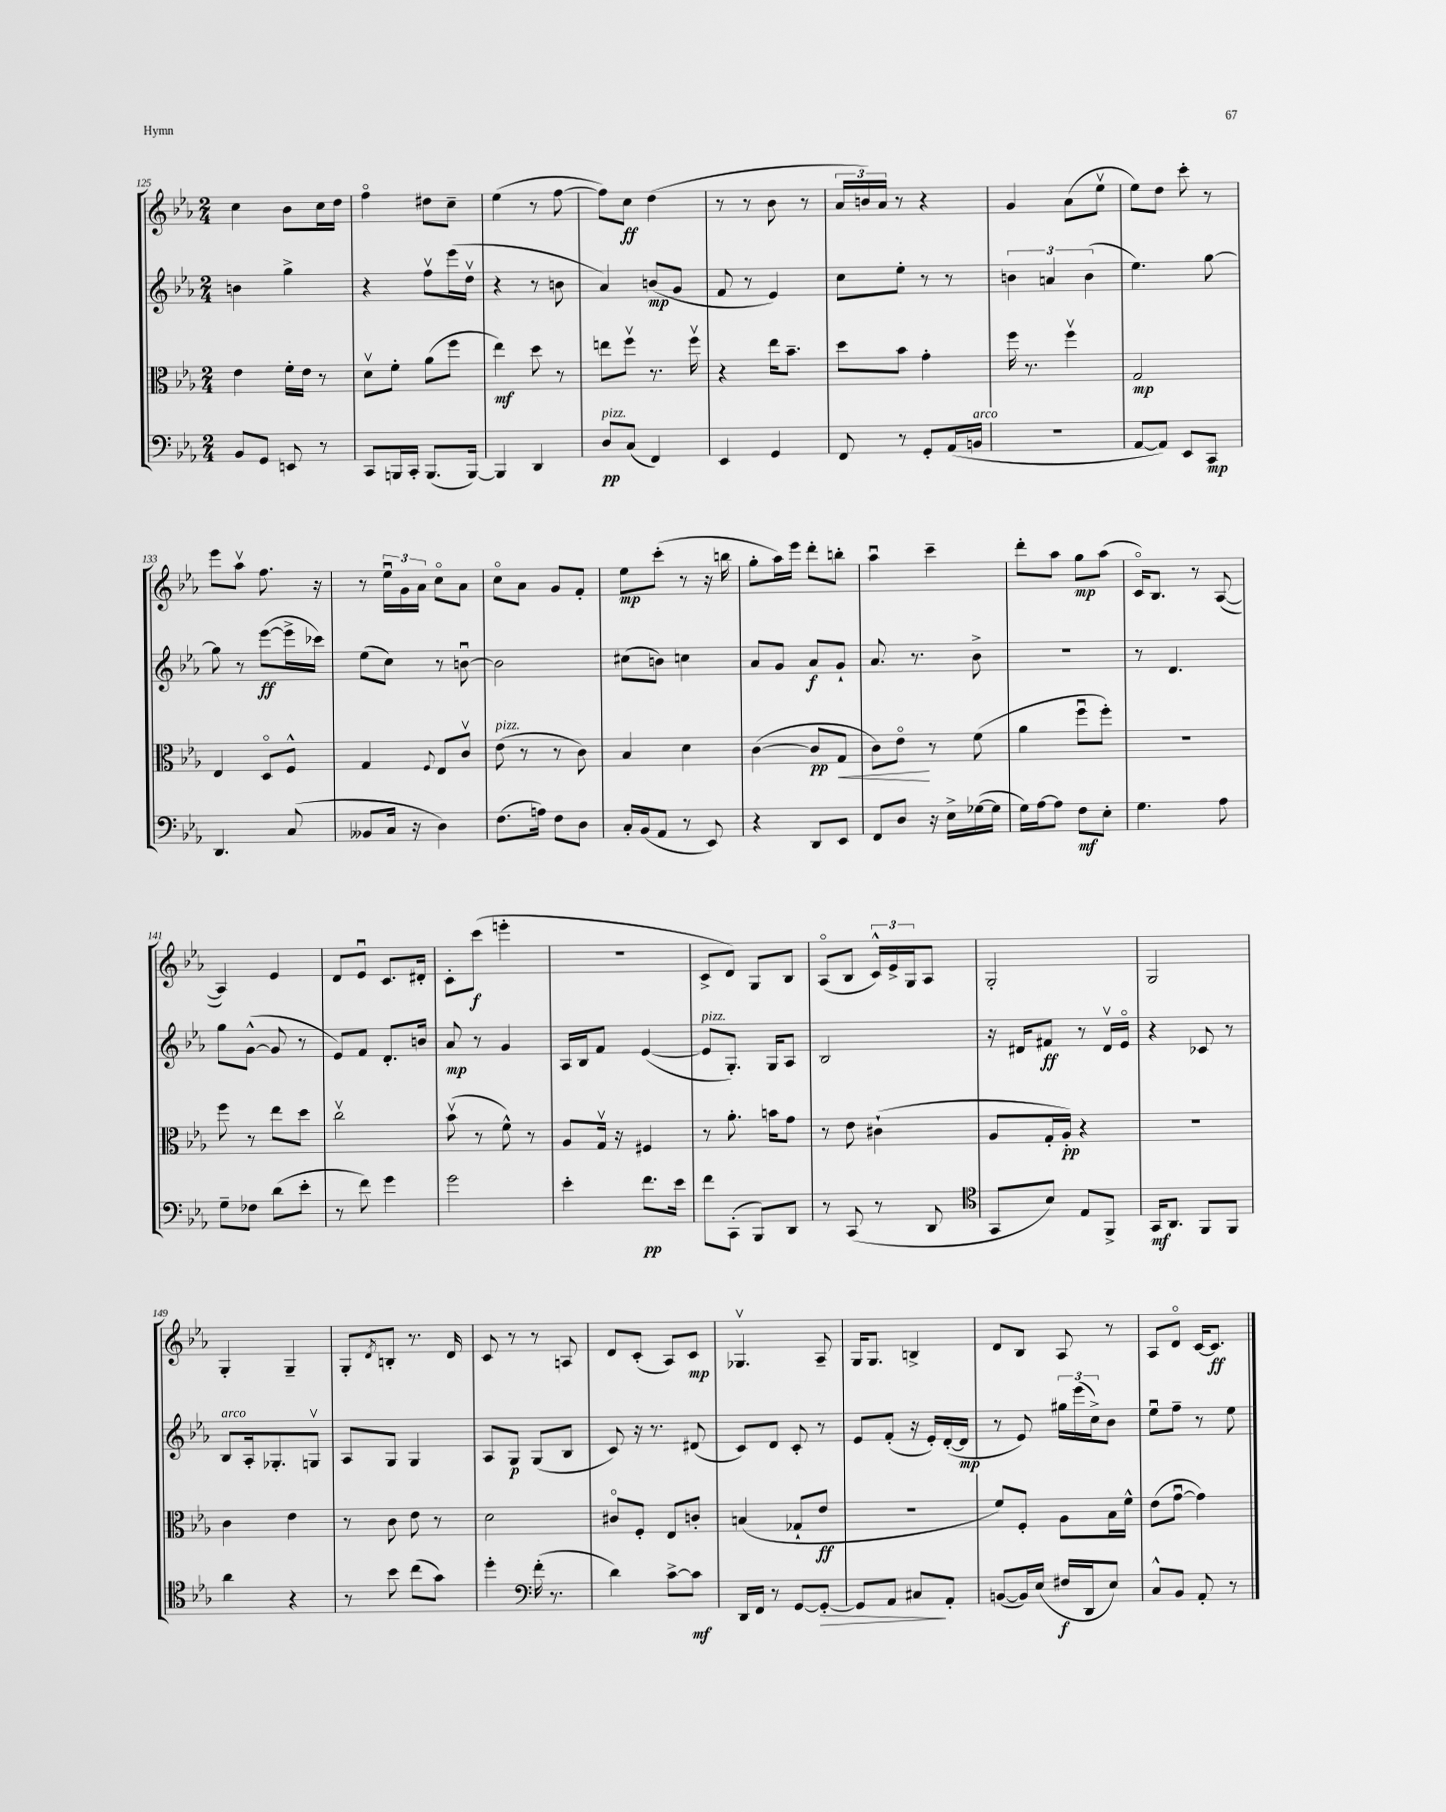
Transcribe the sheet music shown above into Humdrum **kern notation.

**kern	**kern	**kern	**kern
*staff4	*staff3	*staff2	*staff1
*clefF4	*clefC3	*clefG2	*clefG2
*k[b-e-a-]	*k[b-e-a-]	*k[b-e-a-]	*k[b-e-a-]
*M2/4	*M2/4	*M2/4	*M2/4
8BB-/L	4e-\	4b\	4cc\
8GG/J	.	.	.
8EE/	16f'\LL	4gg^\	8b-\L
.	16e-\JJ	.	.
8r	8r	.	16cc\L
.	.	.	16dd\JJ
=	=	=	=
8CC/L	8dv\L	4r	4ffo\
16BBB/L	8f'\J	.	.
16CC'/JJ	.	.	.
(8.BBB/L	(8a-\L	8ffv\L	8dd#\L
.	8ff\J	(16eee-\L	8cc~\J
[16BBB/Jk)	.	16ddv\JJ	.
=	=	=	=
4BBB/]	4ee-\)	4r	(4ee-\
4DD/	8dd\	8r	8r
.	8r	8b\	[8ff\
=	=	=	=
8D/L	8ee\L	4a-/)	8ff\]L)
(8C/J	8ffv\J	.	8cc\J
4FF/)	8.r	(8b/L	(4dd\
.	.	8g/J	.
.	16ffv\	.	.
=	=	=	=
4EE-/	4r	8f/	8r
.	.	8r	8r
4GG/	16ee-\LK	4e-/)	8b-\
.	8.b-~\J	.	.
.	.	.	8r
=	=	=	=
8FF/	8dd\L	8cc\L	24a-/LL
.	.	.	24b/)
.	.	.	24a-/JJ
8r	8b-\J	8ee-'\J	8r
8GG'/L	4g'\	8r	4r
(16AA-/L	.	8r	.
16BB/JJ	.	.	.
=	=	=	=
2r	16ff\	6b\	4g/
.	8.r	.	.
.	.	6a/	.
.	4ffv\	.	(8a-\L
.	.	(6b\	.
.	.	.	8ee-v\J
=	=	=	=
[8AA-/L	2G/	4.ee-\)	8ee-\L)
8AA-/]J)	.	.	8dd\J
8EE-/L	.	.	8ccc'\
8CC/J	.	[8gg\	8r
=	=	=	=
4.DD/	4E-/	8gg\]	8eee-\L
.	.	8r	8aa-v\J
.	8Do/L	([8eee-\L	8.ff\
(8C/	8F^^/J	16eee-^\]L	.
.	.	16ccc-\JJ)	16r
=	=	=	=
8BB--/L	4G/	(8ee-\L	8r
16C/Jk	.	8cc\J)	24ee-u\LL
.	.	.	24g\
16r	.	.	.
.	.	.	24a-\JJ
.	8qqF/	.	.
4D\)	8E-/L	8r	8cco\L
.	8cv/J	[8bu\	8a-\J
=	=	=	=
(8.F\L	(8e-\	2b\]	8cco\L
.	8r	.	8a-\J
16A\Jk)	.	.	.
8F\L	8r	.	8g/L
8D\J	8c\)	.	8f'/J
=	=	=	=
16C'/LL	4B-/	(8cc#\L	8ee-\L
(16BB-/J	.	.	.
8AA-/J	.	8b\J)	(8ccc'\J
8r	4d\	4cc\	8r
8EE-/)	.	.	16r
.	.	.	16bb\
=	=	=	=
4r	([4c\	8a-/L	8gg'\L
.	.	8g/J	16aa-\L)
.	.	.	16eee-\JJ
8DD/L	8c/]L	8a-/L	8ddd'\L
8EE-/J	8G/J	8g`/J	8bb'\J
=	=	=	=
8FF/L	8c\L)	8.a-/	4aa-u\
8D/J	8e-o\J	.	.
.	.	8.r	.
16r	8r	.	4ccc~\
16E-^\LL	.	.	.
([16G-\	(8f\	8b-^\	.
16G-\]JJ	.	.	.
=	=	=	=
16G\LL)	4a-\	2r	8ddd'\L
[16A-\J	.	.	.
8A-\]J	.	.	8aa-\J
8F\L	8ffu\L	.	8gg\L
8E-'\J	8ff'\J)	.	(8aa-\J
=	=	=	=
4.G\	2r	8r	16co/LK)
.	.	.	8.B-/J
.	.	4.d/	.
.	.	.	8r
8A-\	.	.	([8A-/
=	=	=	=
8G~\L	8ff\	8gg\L	4A-/])
8F-\J	8r	([8g^^\J	.
(8d\L	8ee-\L	8g/]	4e-/
8e-'\J	8dd\J	8r	.
=	=	=	=
8r	2ccv\	8e-/L)	8d/L
8f\)	.	8f/J	8e-u/J
4g\	.	8.d'/L	8.c/L
.	.	16b/Jk	16d#'/Jk
=	=	=	=
2g\	(8b-v\	8a-/	8c'\L
.	8r	8r	(8ccc\J
.	8f^^\)	4g/	4eee'\
.	8r	.	.
=	=	=	=
4e-'\	8A-/L	16A-/LL	2r
.	.	16B-/J	.
.	16Gv/Jk	8f/J	.
.	16r	.	.
8.f\L	4F#/	([4e-/	.
16e-\Jk	.	.	.
=	=	=	=
8f\L	8r	8e-/]L	8c^/L
(8CC'\J	8.a-'\	8.G'/J)	8d/J)
8BBB-/L)	.	.	8G/L
.	16b\LK	16G/LK	.
8DD/J	8g\J	8A-/J	8B-/J
=	=	=	=
8r	8r	2B-/	(8A-o/L
(8CC/	8e-\	.	8B-/J
8r	(4c#`\	.	24c^^/LL)
.	.	.	24e-^/
.	.	.	24G/J
8DD/	.	.	8A-/J
=	=	=	=
*clefC4	*	*	*
8GG/L	8A-/L	16r	2G'/
.	.	16d#/LK	.
8B-/J)	16G'/L	8f#/J	.
.	16A-'/JJ)	.	.
8E-/L	4r	8r	.
8FF^/J	.	16d#v/LL	.
.	.	16e-o/JJ	.
=	=	=	=
16GG/LK	2r	4r	2G/
8.AA-/J	.	.	.
8FF/L	.	8c-/	.
8FF/J	.	8r	.
=	=	=	=
4a-\	4c\	8B-/L	4G'/
.	.	16A-'/k	.
.	.	8.G-'/	.
4r	4e-\	.	4G~/
.	.	8Gv/J	.
=	=	=	=
8r	8r	8A-/L	8G'/L
.	.	.	8qd/
8b-\	8c\	8G/J	8B'/J
(8cc\L	8e-\	4G/	8.r
8g\J)	8r	.	.
.	.	.	16d/
=	=	=	=
4dd'\	2d\	8A-/L	8c/
.	.	8G/J	8r
*clefF4	*	*	*
(16f'\	.	(8G/L	8r
8.r	.	.	.
.	.	8B-/J	8A/
=	=	=	=
4d\)	8c#o/L	8c/)	8d/L
.	8F'/J	16r	(8c'/J
.	.	8.r	.
[8c^\L	8E-/L	.	8A-/L)
8c\]J	8c'/J	(8d#/	8c/J
=	=	=	=
16DD/LL	(4B/	8c/L)	4.G-v/
16FF/JJ	.	.	.
8r	.	8d/J	.
[8GG/L	8G-`/L	8c'/	.
8GG'/_J	8e-/J	8r	8A-~/
=	=	=	=
8GG/]L	2r	8e-/L	16G/LK
.	.	.	8.G/J
8AA-/J	.	(8f'/J	.
8C#/L	.	16r	4B^/
.	.	16e-'/LL)	.
8AA-'/J	.	([16d'/	.
.	.	16d/]JJ	.
=	=	=	=
([8BB/L	8f/L)	8r	8d/L
16BB/]L)	8F'/J	8e-/)	8B-/J
(16E-/JJ	.	.	.
16F#/LL	8A-\L	24gg#\LL	8A-/
.	.	(24eee-\	.
16DD/J	.	.	.
.	.	24cc^\J)	.
8E-/J)	16B-\L	8b-\J	8r
.	16f^^\JJ	.	.
=	=	=	=
8C^^/L	(8e-\L	8ee-u\L	8A-/L
8BB-/J	[8gu\J	8ff~\J	8do/J
8AA-'/	4g\])	8r	[16c/LK
.	.	.	8.c/]J
8r	.	8ee-\	.
==	==	==	==
*-	*-	*-	*-
